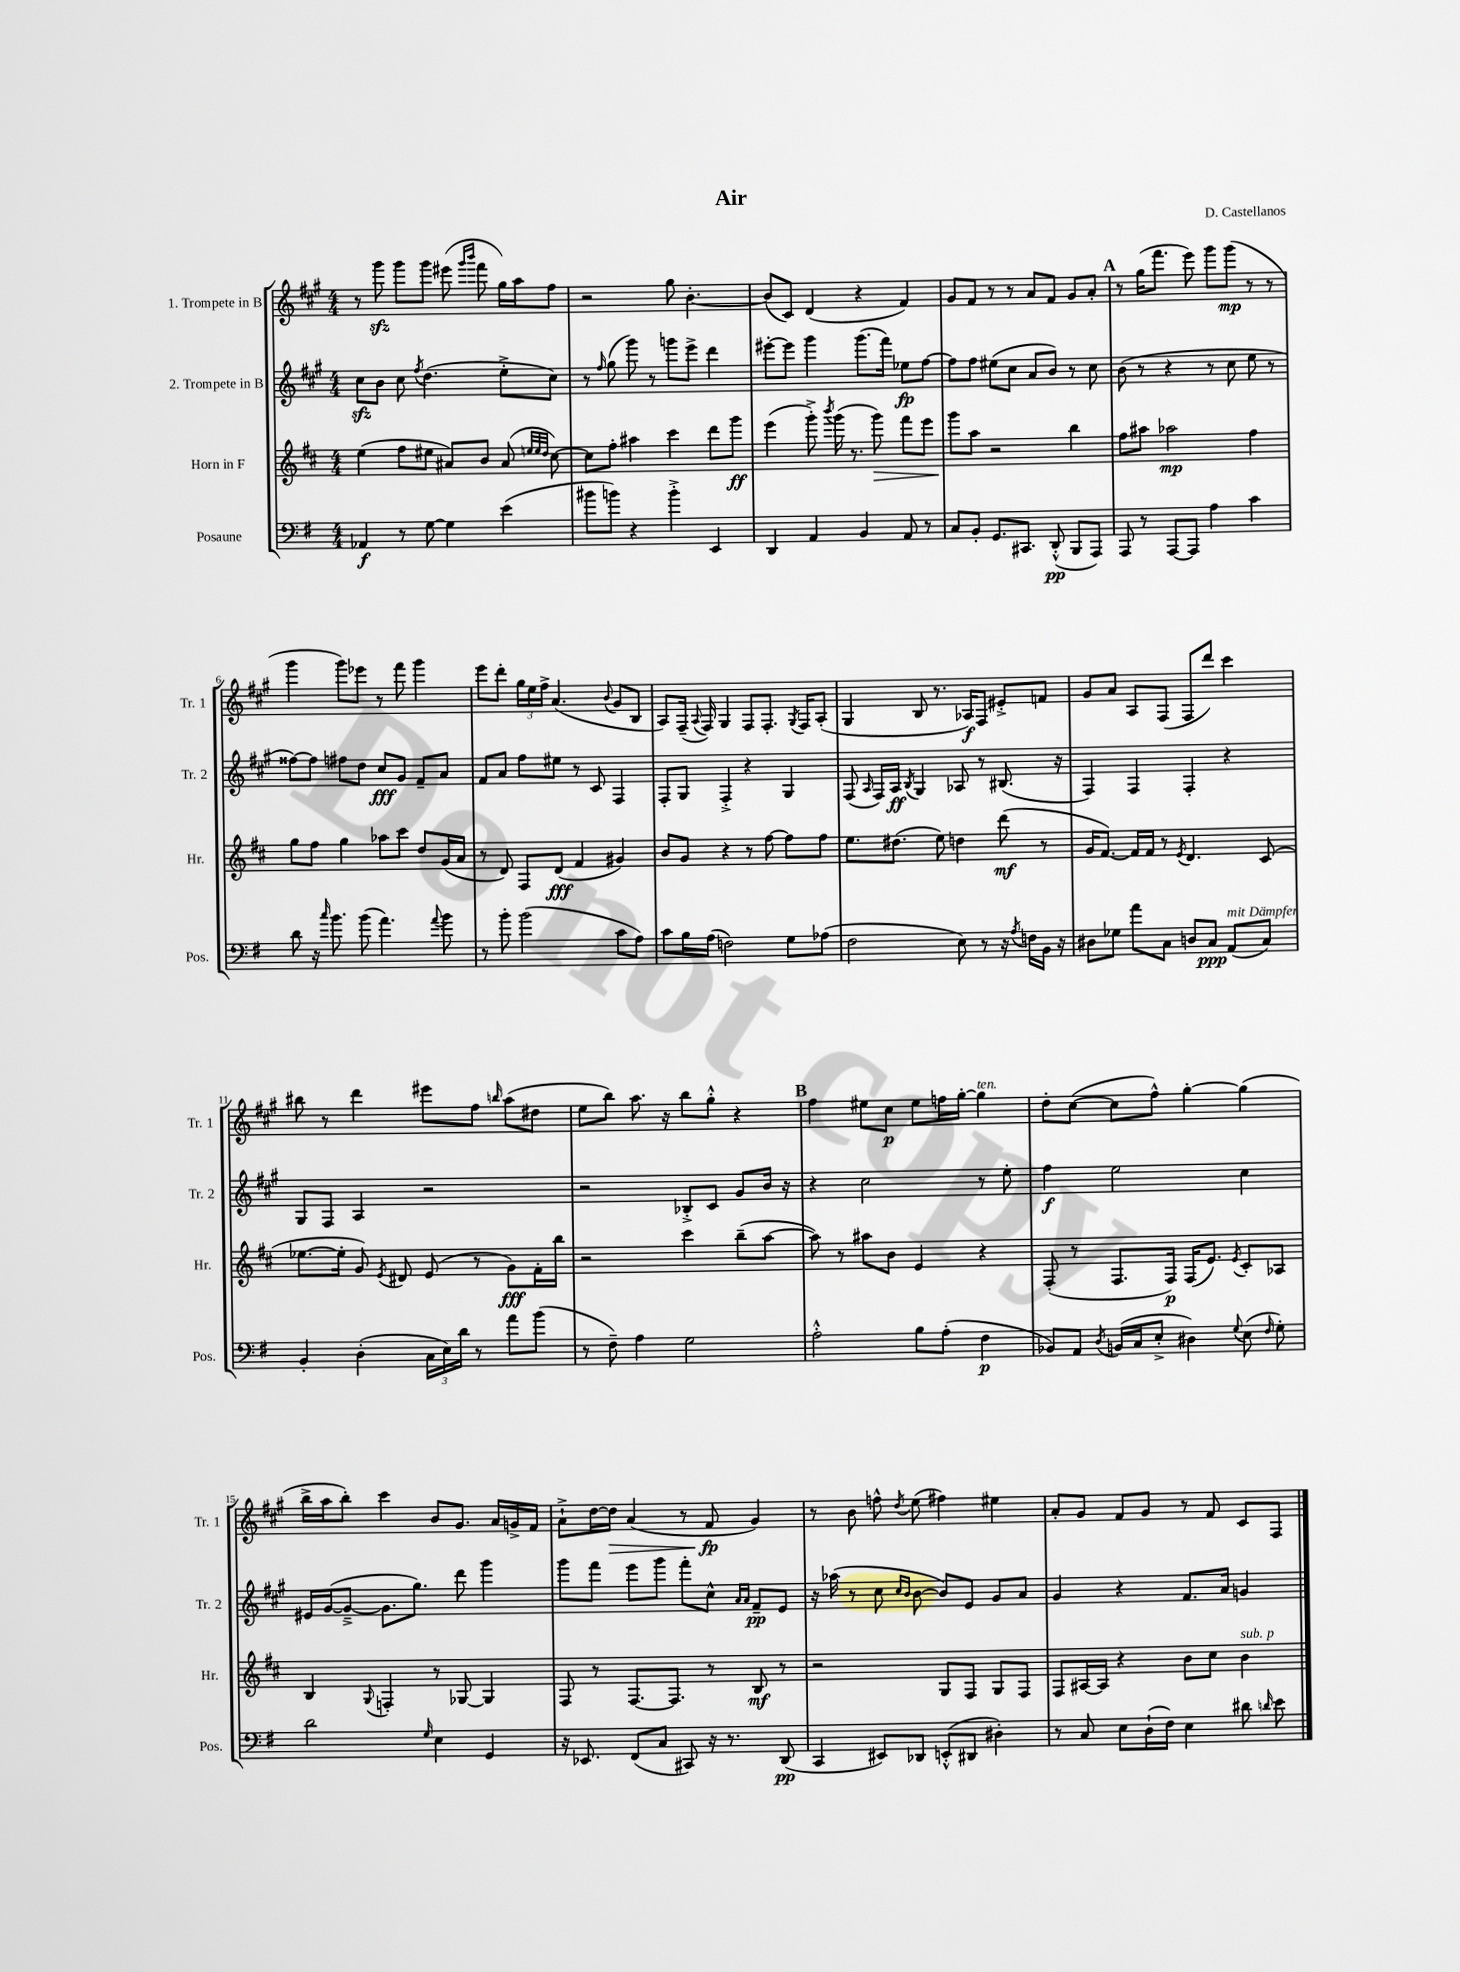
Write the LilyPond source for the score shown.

\header { title = "Air" composer = "D. Castellanos" }
<<
\new StaffGroup <<
\new Staff = "s0" \with { instrumentName = "1. Trompete in B" shortInstrumentName = "Tr. 1" } {
    \clef treble \key a \major \numericTimeSignature \time 4/4
    \autoBeamOff r8 gis'''8\sfz gis'''8[ gis'''8] eis'''8( \grace { gis'''16[ b'''16] } fis'''8 gis''16[) a''16 fis''8] |
    r2 gis''8 b'4.~-. |
    b'8[( cis'8]) d'4( r4 fis'4) |
    gis'8[ fis'8] r8 r8 a'8[ fis'8] gis'8[ a'8]-. |
    \mark \markup { \bold "A" } r8 gis''16[( fis'''8.] e'''8) gis'''8[ gis'''8]\mp( r8 r8 |
    gis'''4 gis'''8[) ees'''8] r8 fis'''8 gis'''4 |
    e'''8[ d'''8]-. \tuplet 3/2 { gis''16[ e''16 fis''16]-> } a'4.( \appoggiatura { b'8 } gis'8[ b8] |
    a8[) fis16]--( \appoggiatura { a8 } fis16) gis4 fis8[ fis8.]-. \acciaccatura { gis8 } fis16[ a8]-.( |
    gis4 b8 r8. aes16[\f) fis8] eis'8[-.-> f'8] |
    gis'8[ a'8] a8[ fis8]( fis8[ d'''8]) cis'''4 |
    bis''8 r8 d'''4 eis'''8[ fis''8] \grace { b''16 } a''8[( dis''8] |
    e''8[ b''8]) a''8. r16 b''8[ gis''8]-.-^ r4 |
    \mark \markup { \bold "B" } fis''4 eis''8[ cis''8]\p eis''8[ f''16 gis''16]~-. gis''4^\markup { \italic "ten." } |
    d''8[-. cis''8]~( cis''8[ fis''8]-^) gis''4~-. gis''4( |
    b''16[-> a''16 b''8]-.) cis'''4 b'8[ gis'8.] a'16[ g'16-> fis'16] |
    a'8[-!-> d''16~ d''16]\> a'4( r8 fis'8\fp\! gis'4) |
    r8 b'8 f''8-^ \acciaccatura { d''8 } e''8( fis''4) eis''4 |
    a'8[-. gis'8] fis'8[ gis'8] r8 fis'8 cis'8[ fis8] \bar "|." |
}
\new Staff = "s1" \with { instrumentName = "2. Trompete in B" shortInstrumentName = "Tr. 2" } {
    \clef treble \key a \major \numericTimeSignature \time 4/4
    \autoBeamOff cis''8[\sfz b'8] cis''8 \acciaccatura { fis''8 } d''4.( e''8[-.-> cis''8]) |
    r8 \grace { fis''16 } gis''8( gis'''8) r8 g'''8[ e'''8]-> d'''4 |
    eis'''8[~-. eis'''8] gis'''4 gis'''8.[( fis'''16]) ees''8[\fp fis''8]~ |
    fis''8[ fis''8] eis''8[( cis''8] a'8[ b'8]) r8 cis''8 |
    \mark \markup { \bold "A" } b'8( r8 r4 r8 cis''8 e''8 r8 |
    fisis''8[~) fisis''8] fis''8[ d''8] cis''8[\fff gis'8] fis'8[-- a'8] |
    fis'8[ a'8] fis''8[ eis''8] r8 cis'8 fis4 |
    fis8[-. gis8] fis4-.-> r4 gis4 |
    fis8( \grace { a16 } fis16[) a16]\ff \acciaccatura { b8 } gis4 aes8 r8 bis8.( r16 |
    fis4) fis4 fis4-. r4 |
    gis8[ fis8] a4 r2 |
    r2 bes8[-.-> cis'8] gis'8[ b'16] r16 |
    \mark \markup { \bold "B" } r4 cis''2 r8 e''8-. |
    fis''4\f e''2 cis''4 |
    eis'16[ gis'16~( gis'8]~---> gis'8.[ gis''8.]) d'''8 gis'''4 |
    gis'''8[ fis'''8] e'''8[ gis'''8] fis'''8[-. cis''8]-^ \grace { a'16[ a'16] } fis'8[--\pp e'8] |
    r16 aes''16( r8 cis''8 \grace { cis''16[ b'16] } b'8~ b'8[) e'8] gis'8[ a'8] |
    gis'4 r4 fis'8.[ a'16] g'4 \bar "|." |
}
\new Staff = "s2" \with { instrumentName = "Horn in F" shortInstrumentName = "Hr." } {
    \clef treble \key d \major \numericTimeSignature \time 4/4
    \autoBeamOff e''4( fis''8[ eis''8] ais'8[) b'8] ais'8( \grace { e''32[ e''32 d''32] } cis''8~) |
    cis''8[ fis''8]-. ais''4 cis'''4 d'''8[ g'''8]\ff |
    e'''4( g'''8-.->) \acciaccatura { b'''8 } g'''16( r8. g'''8\>) fis'''8[ e'''8] |
    g'''8[\! a''8] r2 b''4 |
    \mark \markup { \bold "A" } fis''8[ ais''8] aes''2\mp fis''4 |
    g''8[ fis''8] g''4 aes''8[ cis'''8] d''8[ g'16( a'16] |
    r8 d'8) fis8[ d'8]\fff( fis'4 gis'4) |
    b'8[ g'8] r4 r8 fis''8~ fis''8[ fis''8] |
    e''8.[ dis''8.]( e''8) d''4 d'''8\mf( r8 |
    g'16[ fis'8.]~) fis'16[ fis'16] r8 \acciaccatura { e'8 } d'4. cis'8( |
    ees''8.[~ ees''16]-. g'8) \acciaccatura { e'8 } dis'8 e'8( r8 g'8[\fff) fis'16-. b''16] |
    r2 cis'''4 b''8[--( a''8]~ |
    \mark \markup { \bold "B" } a''8) r8 ais''8[ b'8] e'4 r4 |
    fis8-.( r8 fis8.[ fis16]\p) fis16[( e'8.]) \acciaccatura { e'8 } cis'8[-. aes8] |
    b4 \appoggiatura { g8 } f4-. r8 ges8~ ges4 |
    fis8 r8 fis8.[~ fis8.] r8 b8\mf r8 |
    r2 g8[ fis8] g8[ fis8] |
    fis8[ ais16~ ais16] r4 b'8[ cis''8] b'4^\markup { \italic "sub. p" } \bar "|." |
}
\new Staff = "s3" \with { instrumentName = "Posaune" shortInstrumentName = "Pos." } {
    \clef bass \key g \major \numericTimeSignature \time 4/4
    \autoBeamOff aes,4\f r8 g8~ g4 e'4( |
    bis'8[ b'8]) r4 b'4-.-> e,4 |
    d,4 a,4 b,4 a,8 r8 |
    c8[ b,8]-. g,8.[ cis,8.] d,8-.-^\pp( b,,8[ a,,8]) |
    \mark \markup { \bold "A" } a,,8 r8 a,,8[~ a,,8] a4 c'4 |
    d'8 r16 \grace { c''16 } b'8. b'8( a'4.) \appoggiatura { a'8 } b'8 |
    r8 b'8-. b'2( c'8[ a8]) |
    c'8[ b16 a16]( f2) g8[ aes8]( |
    fis2 e8) r8 r16 \acciaccatura { a8 } f16[ b,16] r16 |
    dis8[ ges8] a'8[ c8] d8[ c8]\ppp a,8[^\markup { \italic "mit Dämpfer" }( c8]) |
    b,4-. d4-.( \tuplet 3/2 { c16[ e16) d'16] } r8 a'8[ b'8]( |
    r8 fis8--) a4 g2 |
    \mark \markup { \bold "B" } a2-.-^ b8[ a8]-.( fis4\p |
    bes,8[) a,8] \acciaccatura { d8 } b,16[( c16 e8]-.-> dis4) \appoggiatura { g8 } e8( \grace { fis16 } g8-.) |
    d'2 \grace { g16 } e4 g,4 |
    r16 ees,8. fis,8[( c8] cis,8) r16 r8. d,8\pp( |
    c,4 eis,8[) des,8] e,8[-.-^( dis,8] dis4-.) |
    r8 c8 e8[ d16-!( fis16]) e4 dis'8 \grace { d'16 } e'8 \bar "|." |
}
>>
>>
